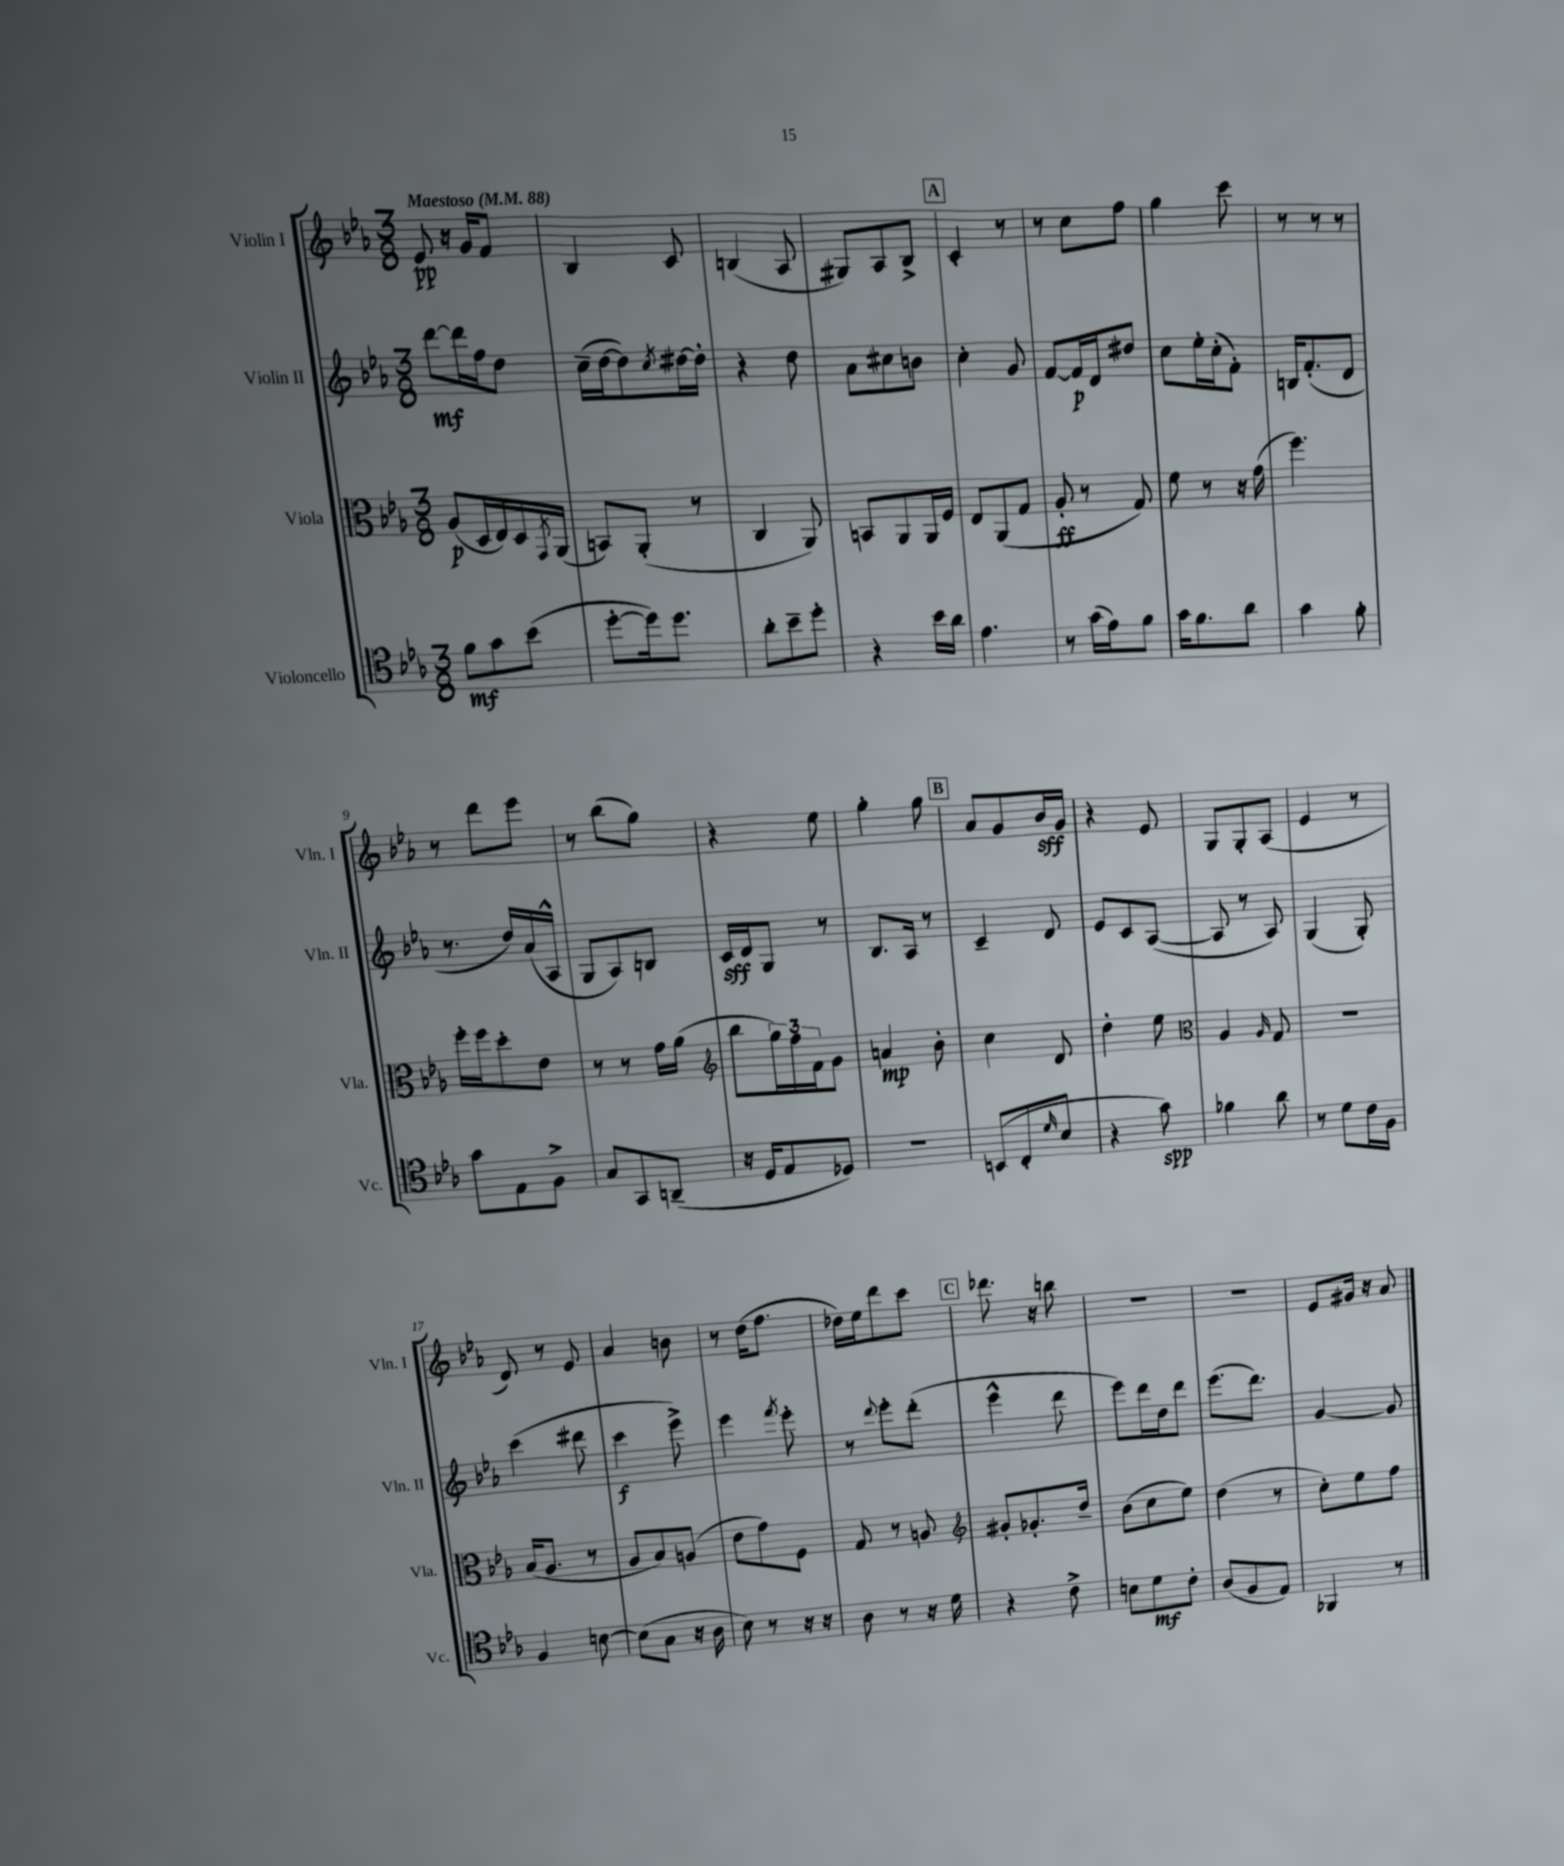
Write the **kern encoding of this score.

**kern	**kern	**kern	**kern
*staff4	*staff3	*staff2	*staff1
*clefC4	*clefC3	*clefG2	*clefG2
*k[b-e-a-]	*k[b-e-a-]	*k[b-e-a-]	*k[b-e-a-]
*M3/8	*M3/8	*M3/8	*M3/8
*MM88	*MM88	*MM88	*MM88
8f	(8A-	[8ddd	8e-
8g	16D	16ddd]	16r
.	16E-)	16ff	16g
(8b-	16D	8dd	8f
.	8qGG	.	.
.	(16AA-	.	.
=	=	=	=
[8dd'	8BB)	(16cc~	4B-
.	.	[16dd	.
16dd])	(8AA-'	8dd])	.
8.dd	.	.	.
.	.	8qcc	.
.	8r	[16dd#	8c
.	.	16dd#']	.
=	=	=	=
8a-'	4C	4r	(4B
8b-~	.	.	.
8dd'	8AA-)	8dd	8A-
=	=	=	=
4r	8BB	8a-	8G#)
.	8AA-	8cc#	8A-
16b-	16AA-	8b	8B-^
16a-	16F	.	.
=	=	=	=
4.e-	8E-	4cc'	4c'
.	(8AA-	.	.
.	8G	8g	8r
=	=	=	=
8r	8A-'	[8f	8r
(16g	8r	16f]	8cc
16e-)	.	16d	.
8f	8G)	8dd#	8ff
=	=	=	=
16g	8f	8cc	4gg
8.f	.	.	.
.	8r	16ee-'	.
.	.	(16cc'	.
8a-	16r	8f')	8ccc
.	(16g	.	.
=	=	=	=
4g	4.ff)	16B	8r
.	.	(8.f'	.
.	.	.	8r
8f'	.	8d	8r
=	=	=	=
8g	16ff'	8.r	8r
.	16ff	.	.
8E-	8dd'	.	8ddd
.	.	16dd)	.
8F^	8e-	(16a-	8eee-
.	.	16A-^^	.
=	=	=	=
8G	8r	8G	8r
8GG	8r	8A-)	(8bb-
(8AA~	16g	8B	8gg)
.	(16a-	.	.
=	=	=	=
*	*clefG2	*	*
16r	8bb-	16c	4r
16D	.	16d	.
8E-	24gg)	8G	.
.	24ff	.	.
.	24f	.	.
8D-)	8g	8r	8ee-
=	=	=	=
4.r	4a	8.B-	4gg'
.	.	16A-	.
.	8b-'	8r	8gg
=	=	=	=
(8BB	4cc	4c~	8a-
8C'	.	.	8g
16qqd	.	.	.
8B-	8d	8d	16b-
.	.	.	16g
=	=	=	=
4r	4dd'	8e-	4r
.	.	8c	.
8g)	8ee-	([8A-	8e-
=	=	=	=
*	*clefC3	*	*
4f-	4A-	8A-]	8G
.	.	8r	8G'
.	16qqA-	.	.
8a-	8G	8A-)	(8A-
=	=	=	=
8r	4.r	(4G	4e-
8d	.	.	.
16c	.	8G')	8r
16F	.	.	.
=	=	=	=
4F	(16B-	(4ccc	8d)
.	8.A-	.	.
.	.	.	8r
[8B	8r	8ddd#	8e-
=	=	=	=
(8B]	8A-	4ccc	4a-
8G	8B-)	.	.
16r	(8A	8eee-^)	8b
16A-	.	.	.
=	=	=	=
8B-)	8e-	4eee-	8r
8r	8g)	.	(16dd
.	.	.	8.ff
.	.	8qfff	.
16r	8F	8eee-'	.
16r	.	.	.
=	=	=	=
8A-	8G	8r	16dd-)
.	.	.	16ee-
.	.	8qqddd	.
8r	8r	8eee-'	8ddd
16r	8A	(8ddd'	8ccc
16d	.	.	.
=	=	=	=
*	*clefG2	*	*
4r	8g#'	4eee-^^	8.ddd-
.	8.g-'	.	.
.	.	.	16r
8c^	.	8ddd	8bb
.	16dd~	.	.
=	=	=	=
8B	(8b-	8eee-)	4.r
8d	8cc	16ddd	.
.	.	16dd	.
8c'	8ee-)	8ddd	.
=	=	=	=
(8A-	(4dd	(8.eee-	4.r
8F	.	.	.
.	.	8.ddd)	.
8E-)	8r	.	.
=	=	=	=
4FF-	8cc')	[4g	8e-
.	8ee-	.	16g#
.	.	.	16r
8r	8ff	8g]	8a-
==	==	==	==
*-	*-	*-	*-
